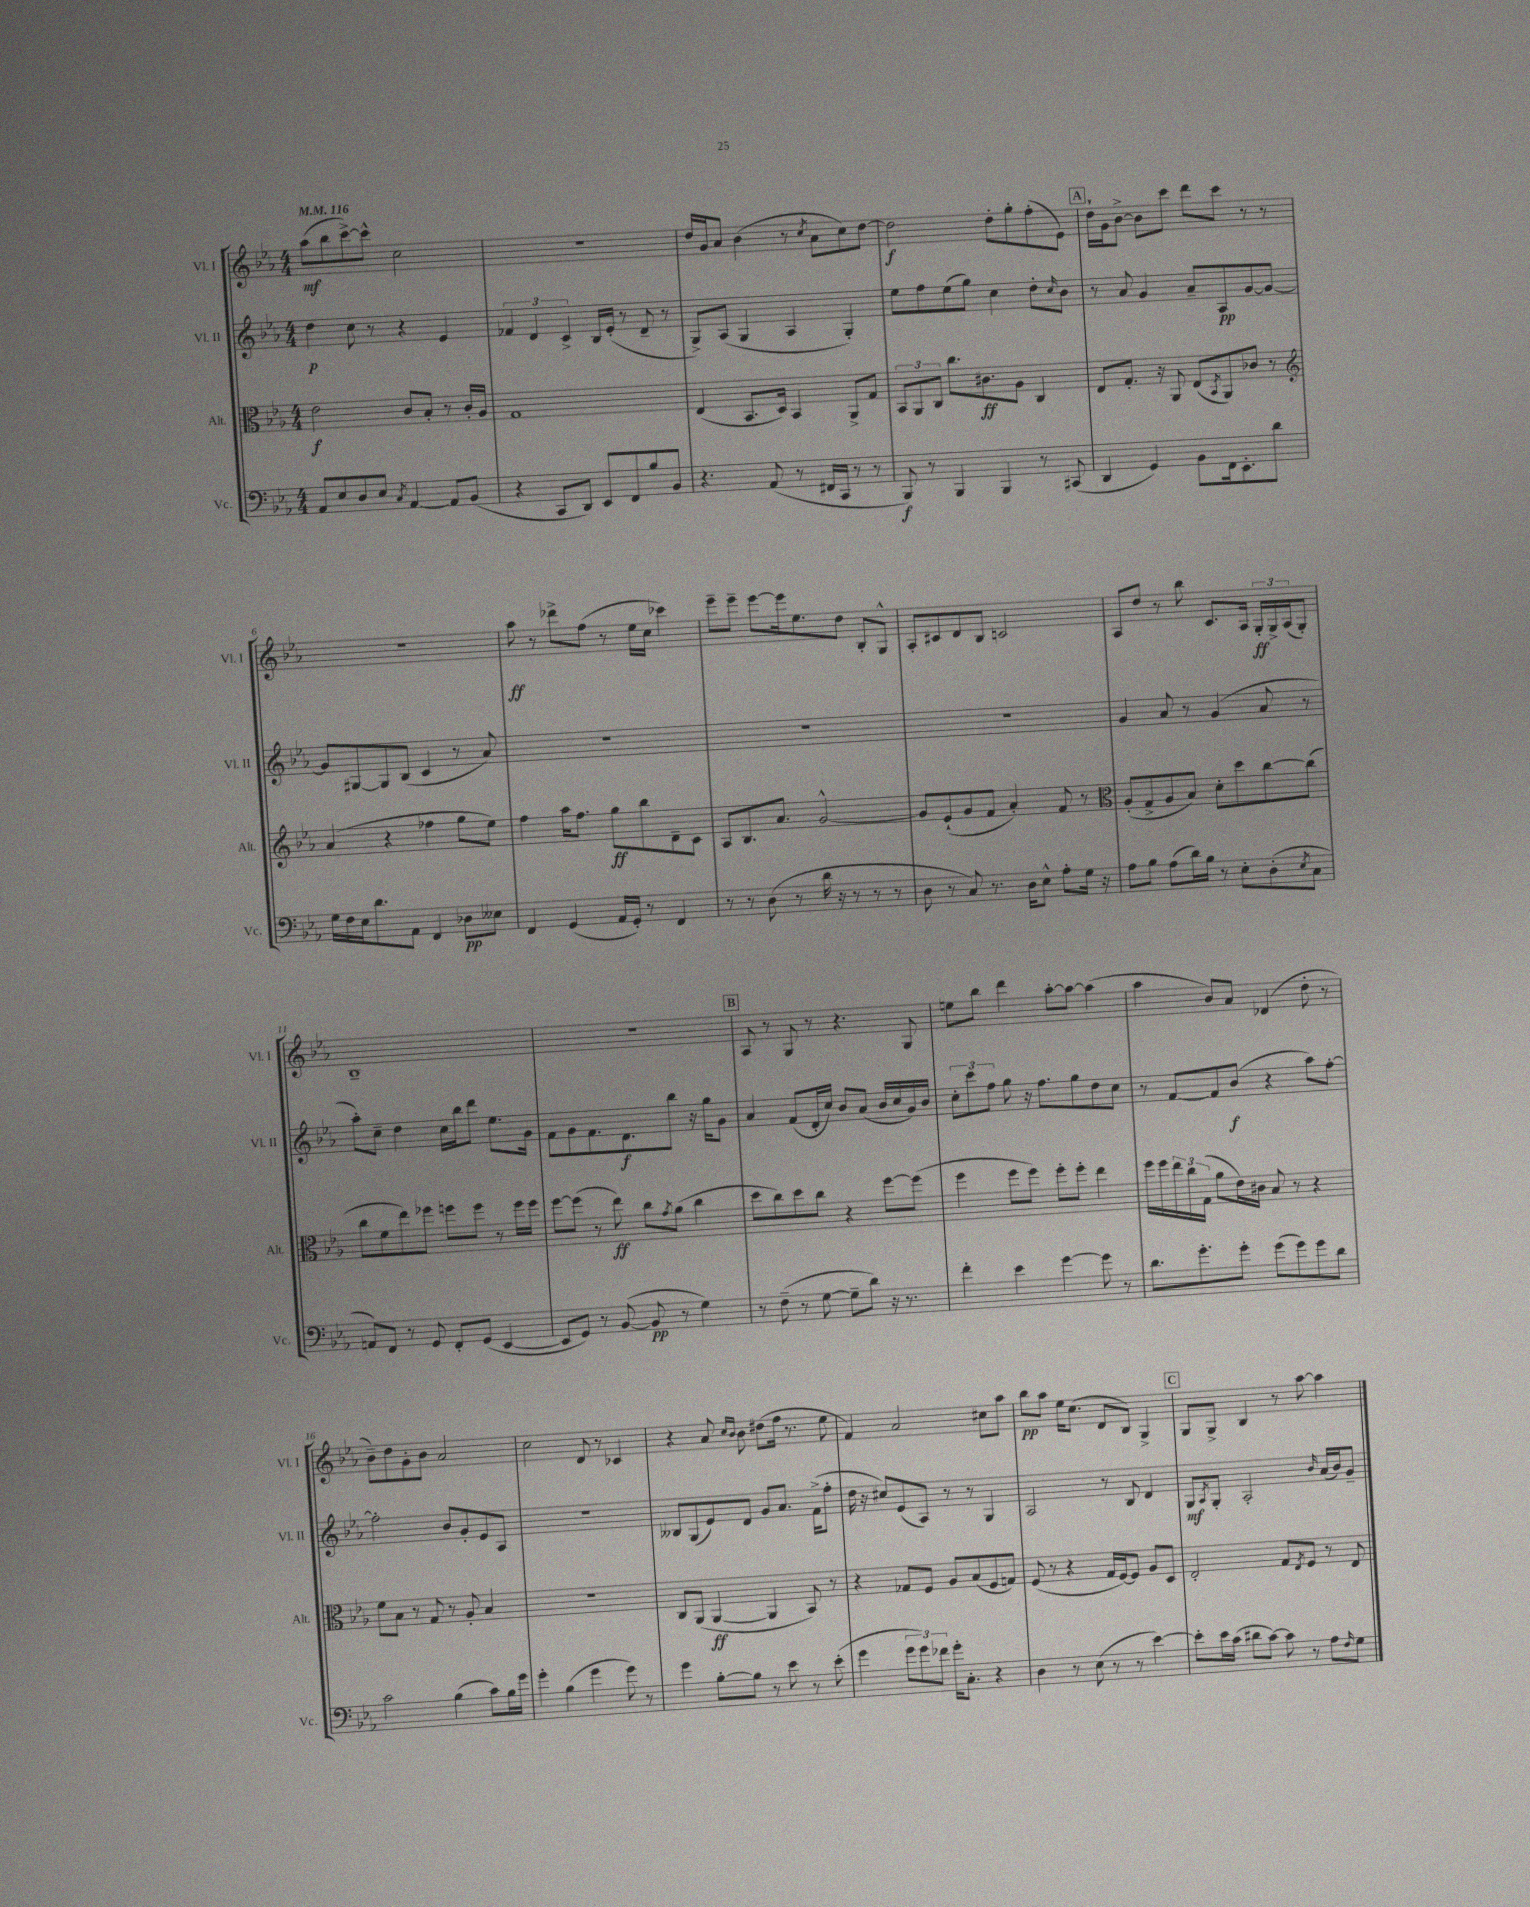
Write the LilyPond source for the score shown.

<<
\new StaffGroup <<
\new Staff = "s0" \with { instrumentName = "Vl. I" shortInstrumentName = "Vl. I" } {
    \clef treble \key ees \major \numericTimeSignature \time 4/4 \tempo 4 = 116
    aes''8\mf( bes''8 c'''8~->) c'''8-^ c''2 |
    R1 |
    d''16 g'16 aes'8 bes'4( r8 \acciaccatura { c''8 } aes'8 c''8) d''8~ |
    d''2\f d''8-. g''8-. f''8-.( ees'8) |
    \mark \markup { \box "A" } d''16-! g'16 bes'8~-> bes'8 c'''8 d'''8 c'''8 r8 r8 |
    R1 |
    aes''8\ff r8 des'''8-> f''8( r8 ees''16 c''16 ces'''4) |
    ees'''8-- ees'''8-- ees'''8~ ees'''16 ees''8. d''8 bes8-. g8-^ |
    aes8-. cis'8 d'8 bes8 c'2 |
    aes8 d''8 r8 bes''8 c'8. aes16 \tuplet 3/2 { g16-.\ff g16-> aes16( } g8-.) |
    bes1-- |
    R1 |
    \mark \markup { \box "B" } aes8 r8 g8 r8 r4. g8 |
    e''8 bes''8 d'''4 aes''8~-. aes''8~ aes''4( |
    aes''4 bes'8) aes'8 des'4( d''8-. r8 |
    bes'8--) d''8 g'8-. bes'8 aes'2 |
    c''2 d'8 r8 ces'4 |
    r4 aes'8 \grace { c''16 bes'16 } bes'8 dis''8( f''16 r8. ees''8 |
    f'4) aes'2 cis''8 aes''8 |
    bes''8\pp aes''8 ees''16 c''8.( d'8 bes8) g4-> |
    \mark \markup { \box "C" } g8 g8-> bes4 r8 aes''8~ aes''4 \bar "|." |
}
\new Staff = "s1" \with { instrumentName = "Vl. II" shortInstrumentName = "Vl. II" } {
    \clef treble \key ees \major \numericTimeSignature \time 4/4
    d''4\p c''8 r8 r4 ees'4 |
    \tuplet 3/2 { fes'4 d'4 c'4-> } bes16 ees'16-.( r8 d'8-- r8 |
    g8->) aes8( g4 aes4 g4-.) |
    ees''8 f''8 ees''8( g''8) c''4 d''8-. \grace { c''16 } bes'8 |
    \mark \markup { \box "A" } r8 aes'8 g'4 aes'8-- aes8\pp g'8~ g'8~ |
    g'8 gis8~ gis8 bes8( c'4 r8 aes'8) |
    R1 |
    R1 |
    R1 |
    g'4 aes'8 r8 g'4( aes'8 r8 |
    aes''8-.) c''8-- d''4 c''16 bes''16 d'''8 ees''8. g'16 |
    f'8 g'8 f'8. d'8.\f bes''8 r16 g''16 g'8 |
    \mark \markup { \box "B" } aes'4 f'8( d'16-. c''16) bes'8 aes'8( bes'16 c''16 g'16) bes'16 |
    \tuplet 3/2 { c''8-. c'''8 f''8 } g''8 r16 f''8. g''8 d''8 c''8 |
    r8 f'8~ f'8 bes'8\f( r4 aes''8) f''8~-. |
    f''2-. bes'8 g'8-. ees'8 aes8 |
    R1 |
    beses8 g8( ees'8) d'8 g'8 aes'8. f'16->( f''8-. |
    d''16 r16 cis''8) ees'8( aes8) r8 r8 g4 |
    aes2 r8 bes8 d'4 |
    \mark \markup { \box "C" } g8\mf \acciaccatura { aes8 } g8-. aes2-. \grace { bes'16 } aes'16( bes'16) g'8-- \bar "|." |
}
\new Staff = "s2" \with { instrumentName = "Alt." shortInstrumentName = "Alt." } {
    \clef alto \key ees \major \numericTimeSignature \time 4/4
    ees'2\f c'8 bes8-. r8 c'16-. aes16 |
    g1 |
    ees4( bes,8. d16) bes,4 aes,8-> g8 |
    \tuplet 3/2 { bes,8 aes,8 c8 } c''8. cis'8.\ff aes8 c4 |
    \mark \markup { \box "A" } ees8 g8.-. r16 aes,8 ees8( \acciaccatura { bes,8 } aes,8) ces'8 r8 |
    \clef treble aes'4( r4 fes''4 g''8 ees''8) |
    f''4 aes''16 f''8. g''8\ff bes''8 d'8-- c'8 |
    aes8 bes8. aes'8. g'2~-^ |
    g'8 ees'8-!( g'8 f'8 aes'4-.) f'8 r8 |
    \clef alto aes8-.( g8-> aes8 bes8) d'8-. d''8 c''8~ c''8( |
    c''8 f'8 ees''8) fes''8 f''8 f''8 r8 f''16 f''16 |
    f''8~ f''8( r8 ees''8\ff) c''8 \acciaccatura { g'8 } aes'8( c''4 |
    \mark \markup { \box "B" } d''8 c''8) d''8 c''8 r4 f''8~ f''8( |
    f''4 f''8 f''8) f''8-. f''8-. ees''4 |
    f''16 f''16 \tuplet 3/2 { ees''16 c''16 g16( } aes'8 ees'16) cis'16 bes8 r8 r4 |
    f'8 bes8 r8 g8 r8 aes8-. bes4 |
    R1 |
    c8 aes,8( aes,4~\ff aes,4 bes,8) r8 |
    r4 ges8 f8 aes8 bes8( f8 g8) |
    f8( r8 r4 g16 f16~) f8 aes8 d8 |
    \mark \markup { \box "C" } ees2-. g8 \acciaccatura { ees8 } f8 r8 ees8 \bar "|." |
}
\new Staff = "s3" \with { instrumentName = "Vc." shortInstrumentName = "Vc." } {
    \clef bass \key ees \major \numericTimeSignature \time 4/4
    aes,8 ees8 d8 ees8 \acciaccatura { c8 } aes,4~ aes,8 bes,8( |
    r4 c,8 d,8) ees,8 f,8 bes8 bes,8 |
    r4. aes,8( r8 fis,16 c,16 r8 r8 |
    bes,,8\f) r8 bes,,4 bes,,4 r8 cis,8( |
    \mark \markup { \box "A" } d,4 g,4) bes,8 f,16 ees,8.-. d'8 |
    g16 f16 ees16 d'8. aes,8 f,4 des8\pp eeses8 |
    f,4 g,4( aes,16 g,16-.) r8 f,4 |
    r8 r8 d8( r8 d'16 r16 r8 r8 r8 |
    d8 r8 c8) r8. d16 ees8-^ aes8-. g16 r16 |
    aes8 bes8 aes8( d'16) bes16 r8 ees8-. d8-.( \acciaccatura { ees8 } c8 |
    a,8) f,8 r8 g,8 f,8-. g,8( ees,4~ |
    ees,8 g,8) r8 bes,8~( bes,8\pp r8 g4) |
    \mark \markup { \box "B" } r8 f8--( r8 g8~ g8-- d'8) r16 r8. |
    f'4-. ees'4 g'4~ g'8 r8 |
    d'8. g'8.-. g'8-. g'8( g'8) g'8 d'8 |
    c'2 bes4( c'8) bes16 g'16 |
    g'4-. bes4( g'4 g'8) r8 |
    g'4 bes8~-. bes8 r8 ees'8 r8 ees'8-.( |
    g'4 \tuplet 3/2 { g'8 g'8) fes'8 } g'16-. c8.-. r4 |
    d4 r8 ees8( r8 r8 ees'4~) |
    \mark \markup { \box "C" } ees'8-. ees'16 c'16( dis'8 c'8~) c'8 r8 aes8 \grace { f16 } g8 \bar "|." |
}
>>
>>
